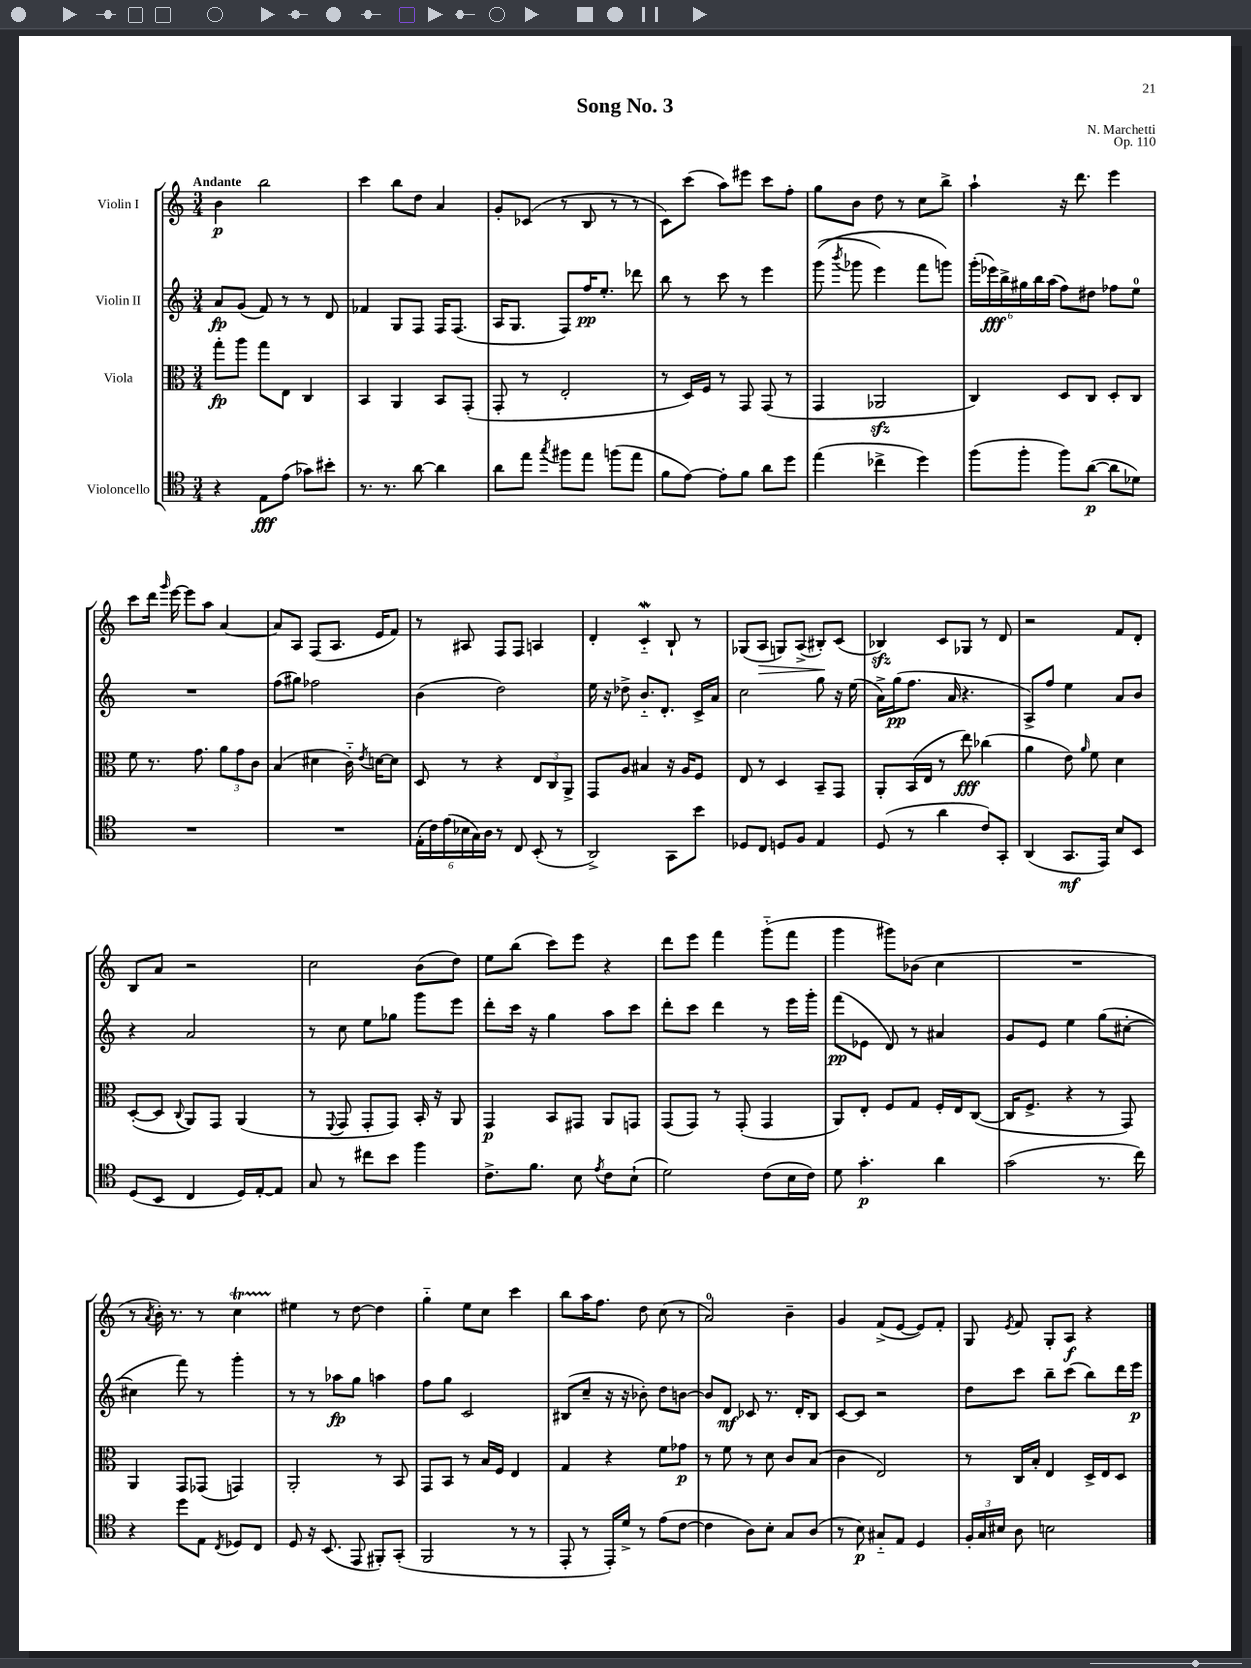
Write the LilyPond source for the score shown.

\header { title = "Song No. 3" composer = "N. Marchetti" opus = "Op. 110" }
<<
\new StaffGroup <<
\new Staff = "s0" \with { instrumentName = "Violin I" } {
    \clef treble \key c \major \numericTimeSignature \time 3/4 \tempo "Andante"
    \autoBeamOff b'4\p b''2 |
    c'''4 b''8[ d''8] a'4 |
    g'8[-. ces'8]( r8 b8 r8 r8 |
    c'8[) c'''8]( a''8[) eis'''8] c'''8[ f''8]-. |
    g''8[ b'8] d''8 r8 c''8[ b''8]-> |
    a''4-! r16 d'''8. e'''4 |
    c'''8[ d'''16] \grace { g'''16 } e'''16~ e'''8[ a''8] a'4~ |
    a'8[ a8] f8[( a8.] e'16[ f'8]) |
    r8 ais8 f8[ f8] a4 |
    d'4-. c'4-_\mordent b8-! r8 |
    ges8[( a8]\> g8[) a8]->( bis8[-.\!) c'8]( |
    bes4\sfz) c'8[ ges8] r8 d'8 |
    r2 f'8[ d'8]-. |
    b8[ a'8] r2 |
    c''2 b'8[( d''8]) |
    e''8[ b''8]( c'''8[) e'''8] r4 |
    d'''8[ e'''8] f'''4 g'''8[-_( f'''8] |
    g'''4 gis'''8[) bes'8]( c''4 |
    R2. |
    r8 \acciaccatura { a'8 } b'16-.) r8. r8 c''4\startTrillSpan |
    eis''4\stopTrillSpan r8 d''8~ d''4 |
    g''4-_ e''8[ c''8] c'''4 |
    b''8[ a''16 f''8.] d''8 c''8( r8 |
    a'2-0) b'4-- |
    g'4 f'8[->( e'8]~ e'8[) f'8]-. |
    g8 \acciaccatura { e'8 } f'8 g8[-. a8]\f r4 \bar "|." |
}
\new Staff = "s1" \with { instrumentName = "Violin II" } {
    \clef treble \key c \major \numericTimeSignature \time 3/4
    \autoBeamOff a'8[\fp g'8]( f'8) r8 r8 d'8 |
    fes'4 g8[ f8] f16[ f8.]( |
    a16[ g8.] f8[) f''16\pp e''8.]-. des'''8 |
    b''8 r8 c'''8 r8 e'''4 |
    g'''8(\( \acciaccatura { b'''8 } ges'''8 e'''4) f'''8[ g'''8]\) |
    \tuplet 6/4 { g'''16[-.( ees'''16\fff) b''16-> gis''16 b''16 a''16]( } f''8[) dis''8] fes''8[ e''8]-0 |
    R2. |
    f''8[( gis''8]) fes''2 |
    b'4( d''2) |
    e''16 r16 des''8-> b'8.[-_ d'8.]-. c'16[-> a'16] |
    c''2 g''8 r16 e''16( |
    a'16[->) g''16\pp( f''8.] a'16 r4. |
    a8[->) f''8] e''4 a'8[ b'8] |
    r4 a'2 |
    r8 c''8 e''8[ ges''8] g'''8[ e'''8] |
    d'''8[-. c'''16] r16 g''4 a''8[ c'''8] |
    d'''8[-. c'''8] d'''4 r8 e'''16[ g'''16]-. |
    f'''8[\pp( ees'8] d'8) r8 ais'4 |
    g'8[ e'8] e''4 g''8[( cis''8]~-. |
    cis''4 f'''8) r8 g'''4-. |
    r8 r8 aes''8[\fp g''8] a''4 |
    f''8[ g''8] c'2 |
    bis8[( c''8]-- r16 r16 bes'8-.) d''8[ b'8]~ |
    b'8[ d'8]\mf ces'8 r8. d'16[-. b8] |
    c'8[~ c'8] r2 |
    d''8[ c'''8] b''8[-- c'''8]( b''8[) d'''16 e'''16]\p \bar "|." |
}
\new Staff = "s2" \with { instrumentName = "Viola" } {
    \clef alto \key c \major \numericTimeSignature \time 3/4
    \autoBeamOff g''8[-.\fp a''8] g''8[ e8] c4 |
    b,4 a,4 b,8[ g,8]-.( |
    g,8-. r8 e2-. |
    r8 d16[) f16] r8 g,8 g,8( r8 |
    g,4 aes,2\sfz |
    c4) d8[ c8] d8[-. c8] |
    f'8 r8. g'8. \tuplet 3/2 { a'8[ g'8 c'8] } |
    b4( dis'4 c'16-_) \acciaccatura { e'8 } d'16[~ d'8] |
    d8 r8 r4 \tuplet 3/2 { e8[ c8 a,8]-> } |
    g,8[ a8] bis4 r16 a16[ f8] |
    e8 r8 d4 b,8[-- g,8] |
    a,8[-. b,16( e16] r8 e''8\fff) ces''4( |
    a'4 e'8) \grace { a'16 } f'8 d'4 |
    d8[~-.( d8] \appoggiatura { c8 } a,8[) g,8] a,4( |
    r8 \appoggiatura { f,8 } g,8 g,8[-. g,8]) b,16-. r16 a,8 |
    g,4\p b,8[ gis,8] a,8[ g,8] |
    g,8[( g,8]) r8 g,8-.( g,4 |
    a,8[) e8]-. f8[ g8] f16[-. e16 c8]~( |
    c16[ f8.]-> r4 r8 g,8) |
    a,4 g,8[ ges,8]( g,4) |
    a,2-. r8 b,8 |
    g,8[ b,8] r8 b16[ f16] e4 |
    g4 r4 f'8[ ges'8]\p |
    r8 f'8 r8 d'8 c'8[ b8]( |
    c'4 e2) |
    r8 c16[ b16]-. e4 d16[-> e16 d8] \bar "|." |
}
\new Staff = "s3" \with { instrumentName = "Violoncello" } {
    \clef tenor \key c \major \numericTimeSignature \time 3/4
    \autoBeamOff r4 e8[\fff e'8]( ges'8[) bis'8]-. |
    r8. r8. a'8~ a'4 |
    a'8[ e''8] \acciaccatura { g''8 } fis''8[ e''8] f''8[( e''8] |
    f'8[ e'8]~) e'8[-. f'8] a'8[ d''8] |
    e''4( ces''4-> d''4) |
    f''8[( f''8]-. f''8[) a'8]~\p( a'8[ des'8]) |
    R2. |
    R2. |
    \tuplet 6/4 { e16[-.( c'16) e'16( bes16 g16) a16] } r8 c8 b,8-.( r8 |
    a,2->) g,8[ b'8] |
    des8[ c8] d8[ f8] e4 |
    d8( r8 a'4 c'8[) g,8]-. |
    a,4( g,8.[\mf e,16]) b8[ b,8] |
    d8[( b,8] c4 d16[) e16~-. e8] |
    g8 r8 cis''8[ b'8] f''4 |
    c'8.[-> f'8.] b8 \acciaccatura { e'8 } c'8[ b8]-!( |
    d'2) c'8[( b16 c'16]) |
    d'8 g'4.-.\p a'4 |
    g'2( r8. c''16) |
    r4 d''8[ e8] \acciaccatura { c8 } des8[ c8] |
    d8 r16 b,8.( e,8 fis,8[-.) g,8]-.( |
    f,2 r8 r8 |
    e,8-. r8 e,16[-.) d'16]-> r8 e'8[( c'8]~ |
    c'4 a8[) b8]-. g8[ a8]( |
    r8 b8\p) gis8[-_ e8] d4 |
    \tuplet 3/2 { f16[-. g16 bis16] } a8 b2 \bar "|." |
}
>>
>>
\layout { \context { \Score \remove "Bar_number_engraver" } }
